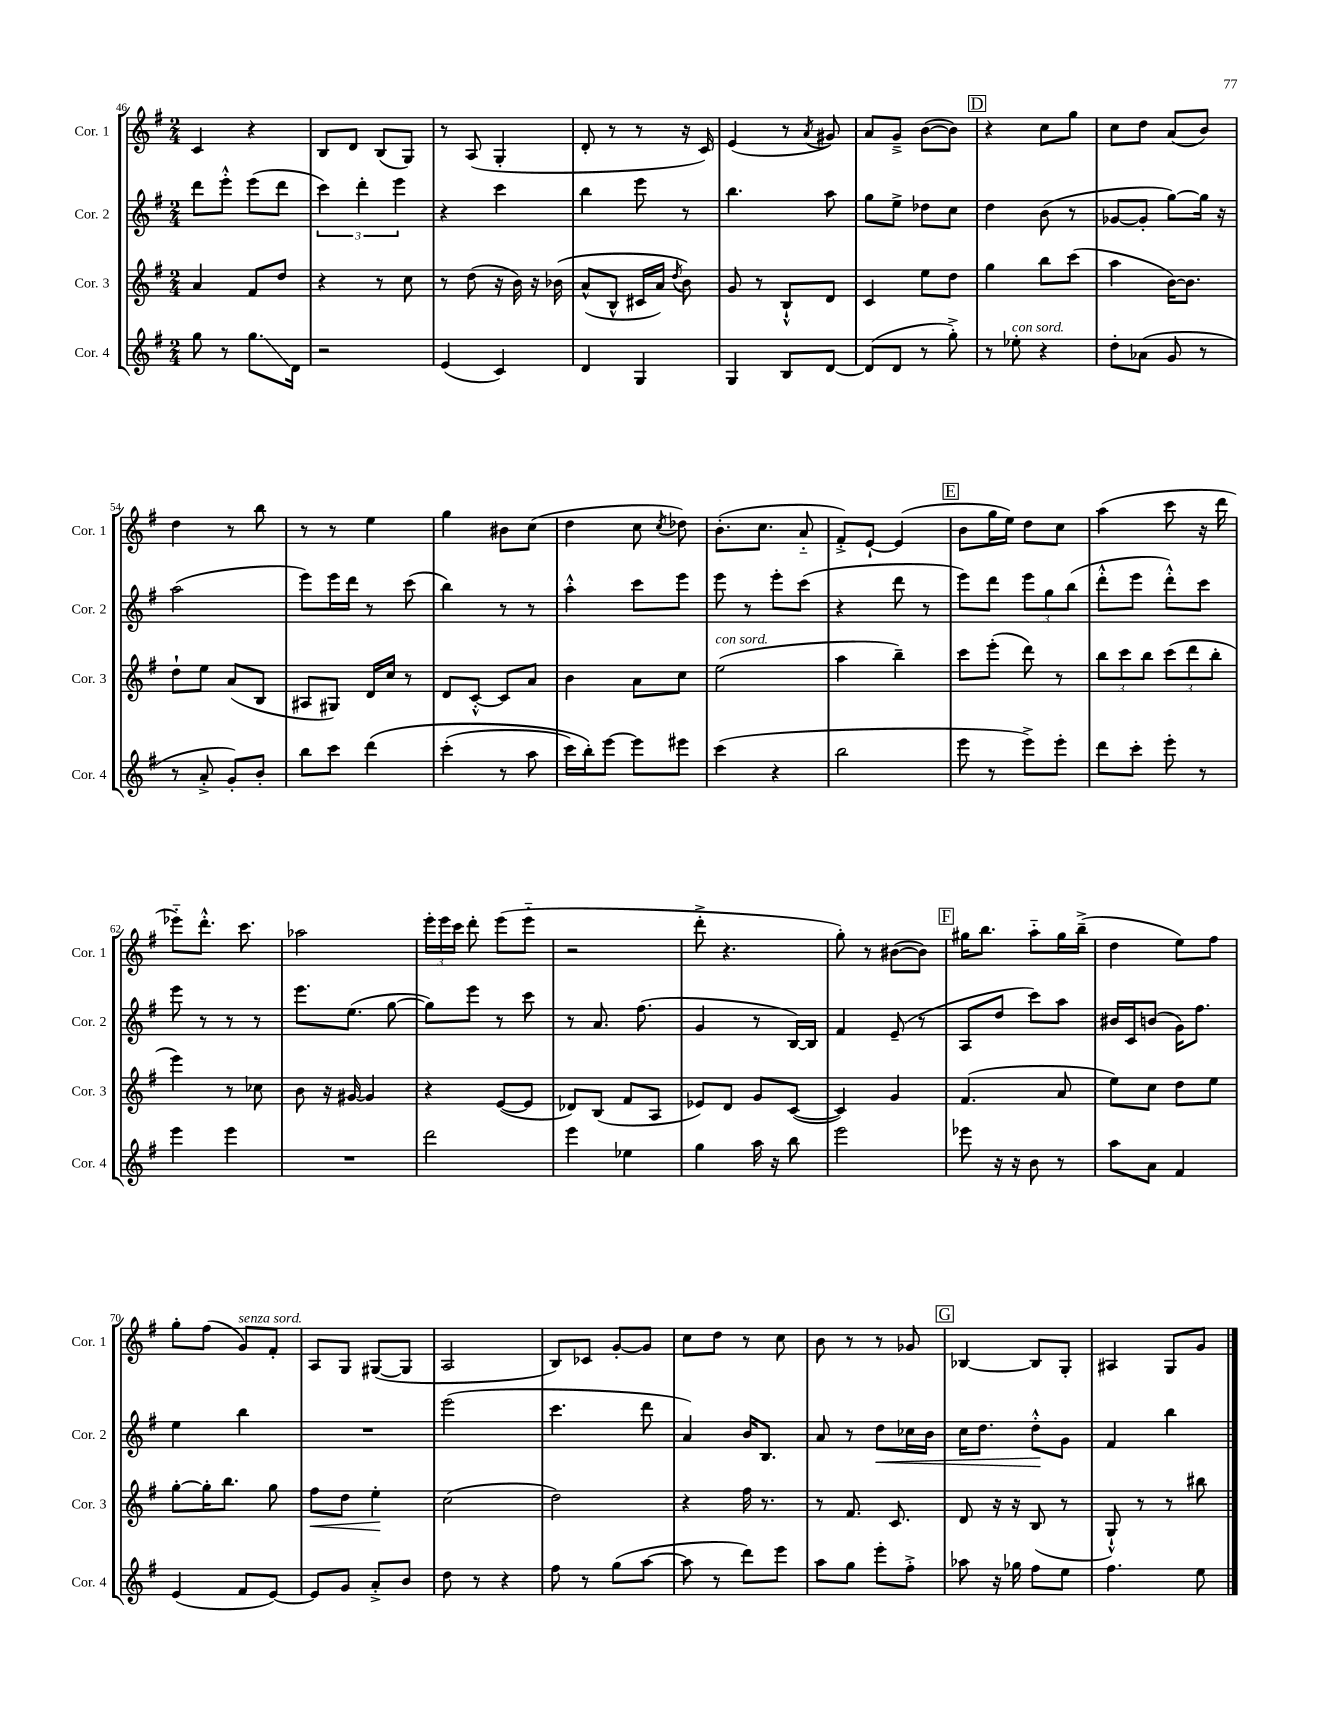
<<
\new StaffGroup <<
\new Staff = "s0" \with { instrumentName = "Cor. 1" shortInstrumentName = "Cor. 1" } {
    \clef treble \key g \major \numericTimeSignature \time 2/4
    \autoBeamOff c'4 r4 |
    b8[ d'8] b8[( g8]) |
    r8 a8( g4-. |
    d'8-. r8 r8 r16 c'16) |
    e'4( r8 \acciaccatura { a'8 } gis'8) |
    a'8[ g'8]---> b'8[~( b'8]) |
    \mark \markup { \box "D" } r4 c''8[ g''8] |
    c''8[ d''8] a'8[( b'8]) |
    d''4 r8 b''8 |
    r8 r8 e''4 |
    g''4 bis'8[ c''8]( |
    d''4 c''8 \acciaccatura { c''8 } des''8) |
    b'8.[-.( c''8.] a'8-_ |
    fis'8[-.->) e'8]~-! e'4( |
    \mark \markup { \box "E" } b'8[ g''16 e''16]) d''8[ c''8] |
    a''4( c'''8 r16 d'''16 |
    ees'''8[-_) d'''8.]-.-^ c'''8. |
    aes''2 |
    \tuplet 3/2 { e'''16[-. e'''16 c'''16] } d'''8-. e'''8[( e'''8]-_ |
    r2 |
    d'''8-.-> r4. |
    g''8-.) r8 bis'8[~( bis'8]) |
    \mark \markup { \box "F" } gis''16[ b''8.] a''8[-_ gis''16 b''16]--->( |
    d''4 e''8[) fis''8] |
    g''8[-. fis''8]( g'8[^\markup { \italic "senza sord." }) fis'8]-. |
    a8[ g8] gis8[~( gis8] |
    a2 |
    b8[) ces'8] g'8[~-. g'8] |
    c''8[ d''8] r8 c''8 |
    b'8 r8 r8 ges'8 |
    \mark \markup { \box "G" } bes4~ bes8[ g8]-. |
    ais4 g8[ g'8] \bar "|." |
}
\new Staff = "s1" \with { instrumentName = "Cor. 2" shortInstrumentName = "Cor. 2" } {
    \clef treble \key g \major \numericTimeSignature \time 2/4
    \autoBeamOff d'''8[ e'''8]-.-^ e'''8[( d'''8] |
    \tuplet 3/2 { c'''4) d'''4-. e'''4 } |
    r4 c'''4 |
    b''4 e'''8 r8 |
    b''4. a''8 |
    g''8[ e''8]-> des''8[ c''8] |
    \mark \markup { \box "D" } d''4 b'8( r8 |
    ges'8[~ ges'8]-. g''8[~) g''16] r16 |
    a''2( |
    e'''8[) e'''16 d'''16] r8 c'''8( |
    b''4) r8 r8 |
    a''4-.-^ c'''8[ e'''8] |
    e'''8 r8 e'''8[-. c'''8]( |
    r4 d'''8 r8 |
    \mark \markup { \box "E" } e'''8[) d'''8] \tuplet 3/2 { e'''8[ g''8 b''8]( } |
    d'''8[-.-^ e'''8] d'''8[-.-^) c'''8] |
    e'''8 r8 r8 r8 |
    e'''8.[ e''8.]( g''8~ |
    g''8[) e'''8] r8 c'''8 |
    r8 a'8. fis''8.( |
    g'4 r8 b16[~) b16] |
    fis'4 e'8--( r8 |
    \mark \markup { \box "F" } a8[ d''8] c'''8[) a''8] |
    bis'16[ c'16 b'8]( g'16[) fis''8.] |
    e''4 b''4 |
    R2 |
    e'''2( |
    c'''4. d'''8 |
    a'4) b'16[ b8.] |
    a'8 r8 d''8[\< ces''16 b'16] |
    \mark \markup { \box "G" } c''16[ d''8.] d''8[-.-^\! g'8] |
    fis'4 b''4 \bar "|." |
}
\new Staff = "s2" \with { instrumentName = "Cor. 3" shortInstrumentName = "Cor. 3" } {
    \clef treble \key g \major \numericTimeSignature \time 2/4
    \autoBeamOff a'4 fis'8[ d''8] |
    r4 r8 c''8 |
    r8 d''8( r16 b'16) r16 bes'16\( |
    a'8[-^( b8]-^ cis'16[ a'16]) \acciaccatura { d''8 } b'8\) |
    g'8 r8 b8[-!-^ d'8] |
    c'4 e''8[ d''8] |
    \mark \markup { \box "D" } g''4 b''8[ c'''8]( |
    a''4 b'16[~) b'8.] |
    d''8[-! e''8] a'8[( b8] |
    ais8[ gis8]) d'16[ c''16] r8 |
    d'8[ c'8]~-.-^ c'8[ a'8] |
    b'4 a'8[ c''8] |
    e''2^\markup { \italic "con sord." }( |
    a''4 b''4--) |
    \mark \markup { \box "E" } c'''8[ e'''8]-.( d'''8) r8 |
    \tuplet 3/2 { b''8[ c'''8 b''8] } \tuplet 3/2 { c'''8[( d'''8 b''8]-. } |
    e'''4) r8 ces''8 |
    b'8 r16 gis'16~ gis'4 |
    r4 e'8[~( e'8] |
    des'8[) b8]( fis'8[ a8] |
    ees'8[) d'8] g'8[ c'8]~( |
    c'4) g'4 |
    \mark \markup { \box "F" } fis'4.( a'8 |
    e''8[) c''8] d''8[ e''8] |
    g''8[~-. g''16-. b''8.] g''8 |
    fis''8[\< d''8] e''4-.\! |
    c''2( |
    d''2) |
    r4 fis''16 r8. |
    r8 fis'8. c'8. |
    \mark \markup { \box "G" } d'8 r16 r16 b8( r8 |
    g8-!-^) r8 r8 bis''8 \bar "|." |
}
\new Staff = "s3" \with { instrumentName = "Cor. 4" shortInstrumentName = "Cor. 4" } {
    \clef treble \key g \major \numericTimeSignature \time 2/4
    \autoBeamOff g''8 r8 g''8.[\glissando d'16] |
    r2 |
    e'4( c'4) |
    d'4 g4 |
    g4 b8[ d'8]~ |
    d'8[( d'8] r8 g''8-.->) |
    \mark \markup { \box "D" } r8 ees''8-.^\markup { \italic "con sord." } r4 |
    d''8[-. aes'8]( g'8 r8 |
    r8 a'8-.-> g'8[-.) b'8]-. |
    b''8[ c'''8] d'''4\( |
    c'''4-.( r8 a''8 |
    c'''16[) b''16-.\) e'''8]~ e'''8[ eis'''8] |
    c'''4( r4 |
    b''2 |
    \mark \markup { \box "E" } e'''8 r8 e'''8[->) e'''8]-. |
    d'''8[ c'''8]-. e'''8-. r8 |
    e'''4 e'''4 |
    R2 |
    d'''2 |
    e'''4 ees''4 |
    g''4 a''16 r16 b''8 |
    e'''2 |
    \mark \markup { \box "F" } ees'''8 r16 r16 b'8 r8 |
    a''8[ a'8] fis'4 |
    e'4( fis'8[ e'8]~) |
    e'8[ g'8] a'8[-.-> b'8] |
    d''8 r8 r4 |
    fis''8 r8 g''8[( a''8]~ |
    a''8 r8 d'''8[) e'''8] |
    a''8[ g''8] e'''8[-. fis''8]-.-> |
    \mark \markup { \box "G" } aes''8 r16 ges''16 fis''8[ e''8] |
    fis''4. e''8 \bar "|." |
}
>>
>>
\layout { \context { \Score currentBarNumber = #46 } }
